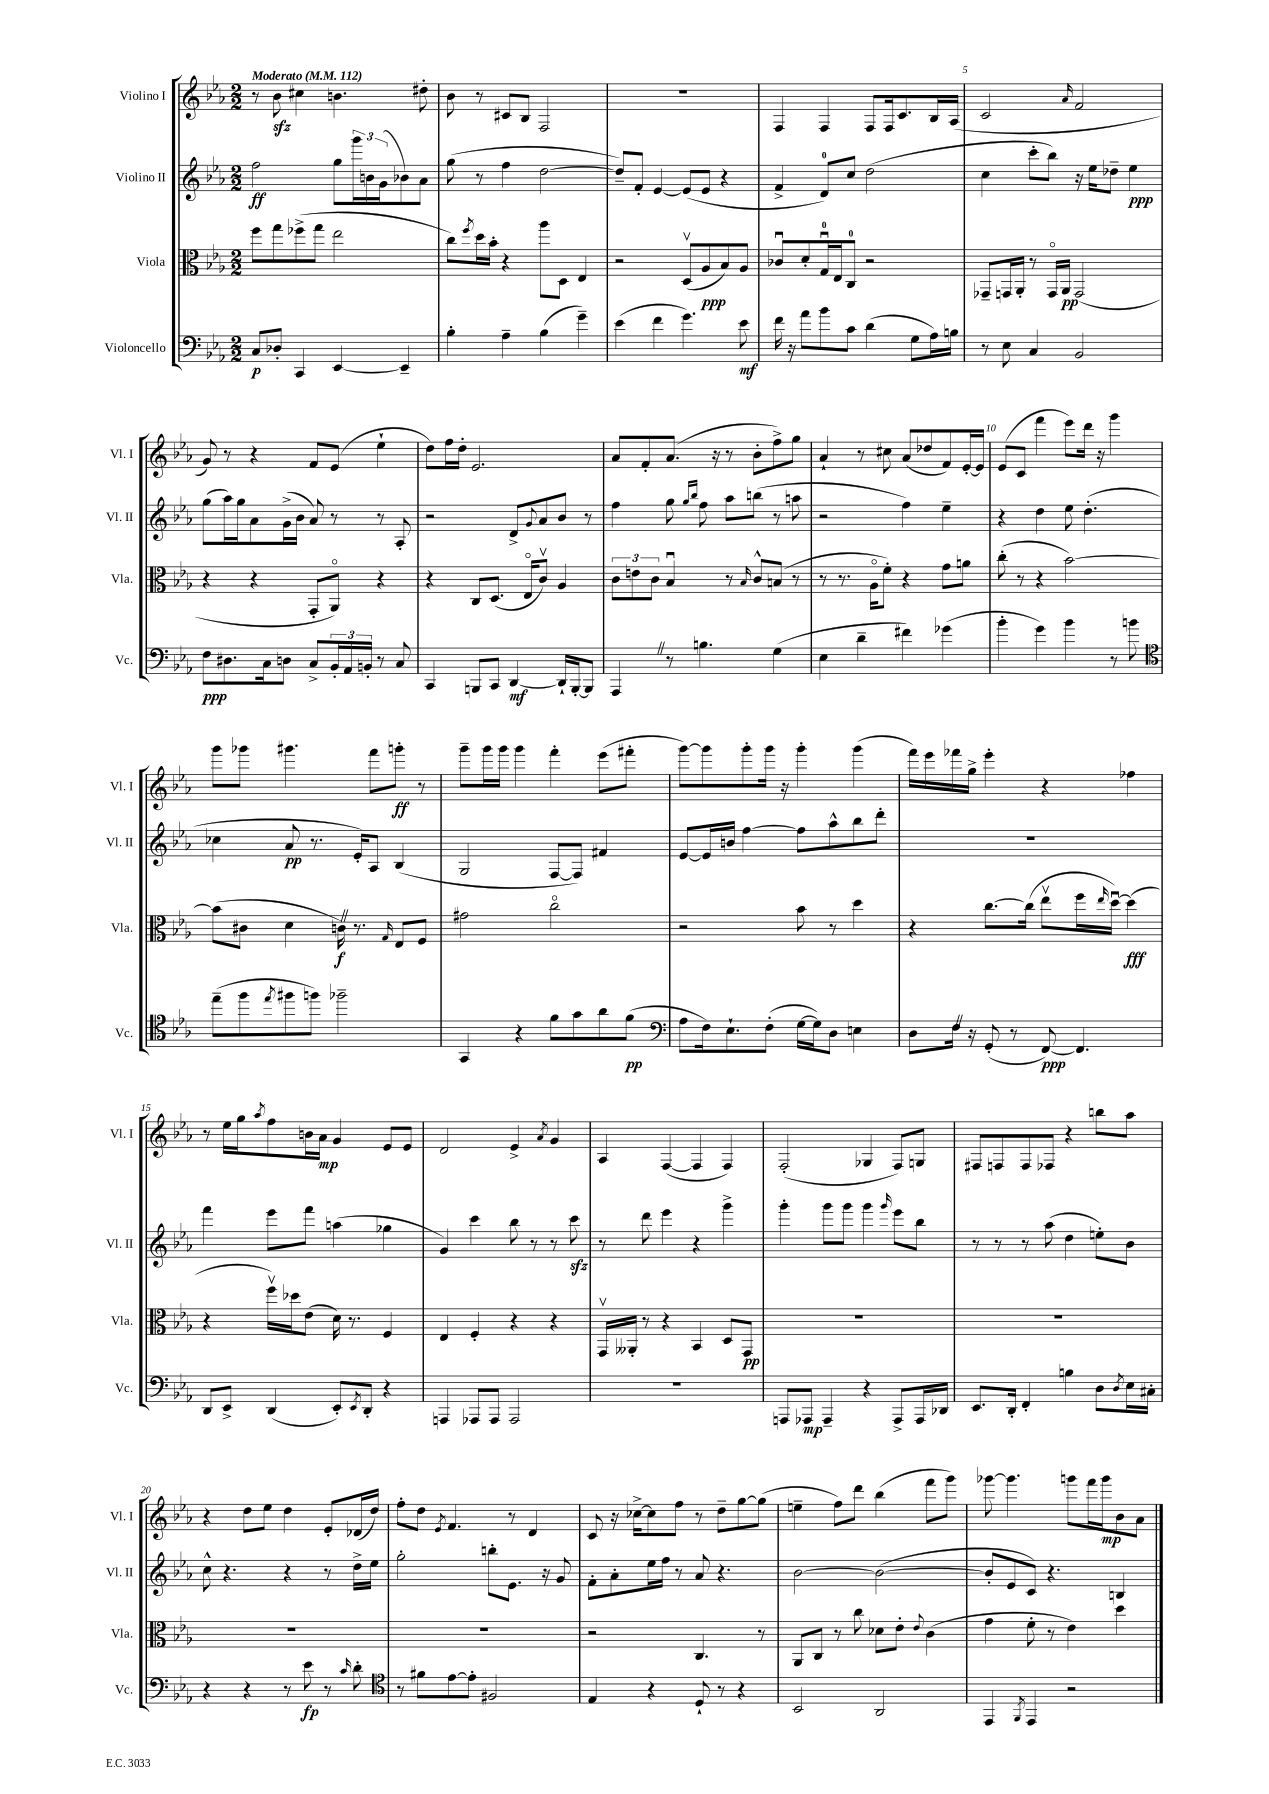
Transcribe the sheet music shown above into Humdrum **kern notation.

**kern	**kern	**kern	**kern
*staff4	*staff3	*staff2	*staff1
*clefF4	*clefC3	*clefG2	*clefG2
*k[b-e-a-]	*k[b-e-a-]	*k[b-e-a-]	*k[b-e-a-]
*M2/2	*M2/2	*M2/2	*M2/2
*MM112	*MM112	*MM112	*MM112
8C	8ff	2ff	8r
8D-'	8gg	.	8b-
4CC	(8ff-^	.	4cc#
.	8gg	.	.
[4EE-	2ee-	8gg	4.b
.	.	24ggg	.
.	.	24b	.
.	.	(24g	.
4EE-~]	.	8b-)	.
.	.	8a-	8dd#'
=	=	=	=
4B-'	8cc)	(8gg	8b-
.	8qff	.	.
.	16dd	8r	8r
.	16b-'	.	.
4A-~	4r	4ff	8c#
.	.	.	8B-
(4B-	8aa-	[2dd	2F
.	8D	.	.
4g~)	4E-	.	.
=	=	=	=
(4e-	2r	8dd~])	1r
.	.	8f'	.
4f	.	[4e-	.
4.g)	(8Dv	(8e-]	.
.	8A-	8e-	.
.	8B-)	4r	.
8e-	8A-	.	.
=	=	=	=
16f	8c-u	4f^	4F
16r	.	.	.
8a-	8d'	.	.
8b-	16Gu	8d)	4F
.	16E-	.	.
8c	8C	8cc	.
(4d	2r	(2dd	8F
.	.	.	16F
.	.	.	8.c
8G	.	.	.
16A-)	.	.	16B-
16B	.	.	(16A-
=	=	=	=
8r	8GG-~	4cc	2c
8E-	16GG	.	.
.	16AA-'	.	.
4C	8r	8ccc'	.
.	16GGo	8bb-)	.
.	16AA-	.	.
.	.	.	16qqa-
2BB-	(2GG	16r	2f
.	.	16ee-	.
.	.	8dd-~	.
.	.	4ee-	.
=	=	=	=
8F	4r	(8gg	8g)
8.D#	.	16aa-)	8r
.	.	16gg	.
.	4r	8a-	4r
16C	.	.	.
8D	.	(16g^	.
.	.	16b-	.
8C^	8GG'	8a-)	8f
24BB-'	8AA-o)	8r	(8e-
24AA-	.	.	.
24BB'	.	.	.
8r	4r	8r	4ee-`
8C	.	8A-'	.
=	=	=	=
4CC	4r	2r	8dd)
.	.	.	16ff
.	.	.	16dd'
8BBB	8C	.	2.e-
8CC	(8.D	.	.
[4DD	.	8d^	.
.	16E-o	.	.
.	.	8qqg	.
.	8cv)	8a-	.
16DD`]	4A-	8b-	.
[16BBB'	.	.	.
8BBB]	.	8r	.
=	=	=	=
4AAA-	12c	4ff	8a-
.	12e	.	.
.	.	.	8f'
.	12c	.	.
8r	4B-u	8gg	(8.a-
.	.	16qqgg	.
.	.	16qqbb-	.
4.B	.	8ff	.
.	.	.	16r
.	8r	8aa-	8r
.	16qqB-	.	.
.	8c^^	(8bb	8b-'
(4G	(8B	8r	8ff^)
.	8r	8aa	8gg
=	=	=	=
4E-	8r	2r	4a-`
.	8.r	.	.
4d~	.	.	8r
.	16A-o	.	.
.	8f')	.	8cc#
4f#)	4r	4ff)	(8a-
.	.	.	8dd-
(4g-	8g	4ee-~	8f)
.	8a	.	[16e-'
.	.	.	16e-]
=	=	=	=
4b-'	(8cc'	4r	(8e-
.	8r	.	8c
4g)	4r	4dd	4fff
4b-	[2b-)	8ee-	8eee-)
.	.	(4.dd'	16ddd
.	.	.	16r
8r	.	.	4ggg
8b	.	.	.
=	=	=	=
*clefC4	*	*	*
(8ee-~	(8b-]	4cc-	8ggg
8ff	8c#	.	8ggg-
8qee-	.	.	.
8ff#	4d	8a-	4.ggg#
8ff)	.	8.r	.
2ff-~	16c)	.	.
.	8.r	16e-')	.
.	.	8A-	8fff
.	16qqG	.	.
.	8E-	(4B-	8ggg'
.	8F	.	8r
=	=	=	=
4GG	2g#	2G	8ggg~
.	.	.	16ggg
.	.	.	16ggg
4r	.	.	4ggg
8f	2cco	[8F	4fff'
8g	.	8F])	.
8a-	.	4f#	(8eee-
(8f	.	.	8fff#'
=	=	=	=
*clefF4	*	*	*
8A-	2r	[8e-	[8ggg)
16F)	.	16e-]	8ggg]
8.E-`	.	16b	.
.	.	[4ff	8ggg'
(8F'	.	.	16ggg
.	.	.	16r
[16G	8b-	8ff]	4ggg'
16G])	.	.	.
8D	8r	8aa-^^	.
4E	4dd	8bb-	(4ggg
.	.	8ddd'	.
=	=	=	=
8D	4r	1r	16fff)
.	.	.	16eee-
16F	.	.	16fff-
16r	.	.	16gg^
(8GG'	[8.cc	.	4eee-'
8r	.	.	.
.	(16cc]	.	.
[8FF)	8ee-v	.	4r
4.FF]	16ff	.	.
.	16qqee-	.	.
.	[16ddu)	.	.
.	(4dd]	.	4ff-
=	=	=	=
8DD	4r	4fff	8r
8EE-^	.	.	16ee-
.	.	.	16gg
.	.	.	8qaa-
(4DD	16ffv)	8eee-	8ff
.	16dd-	.	.
.	(8e-	8fff	16b
.	.	.	16a-
8EE-')	16d)	(4aa	4g
.	8.r	.	.
8qEE-	.	.	.
8DD'	.	.	.
4r	4F	4gg-	8e-
.	.	.	8e-
=	=	=	=
4AAA	4E-	4g)	2d
8AAA-	4F'	4ccc	.
8AAA-	.	.	.
2AAA-	4r	8bb-	4e-^
.	.	8r	.
.	.	.	8qa-
.	4r	8r	4g
.	.	8ccc	.
=	=	=	=
1r	16GGv	8r	4A-
.	16AA--'	.	.
.	8r	8ddd	.
.	4r	4eee-	([4F
.	4BB-	4r	4F]
.	8D	4ggg^	4F)
.	8GG	.	.
=	=	=	=
8AAA	1r	4ggg'	(2F'
8AAA-	.	.	.
4AAA-~	.	8ggg	.
.	.	8ggg	.
4r	.	4ggg	4G-
.	.	16qqggg	.
8AAA-^	.	8eee-	8F)
16AAA-	.	8bb-	8G
16DD-	.	.	.
=	=	=	=
8.EE-	1r	8r	8F#
.	.	8r	8F
16DD'	.	.	.
4FF'	.	8r	8F
.	.	(8aa-	8F-
4B	.	4dd	4r
8D	.	8ee')	8bb
8qD	.	.	.
16E-	.	8b-	8aa-
16C#'	.	.	.
=	=	=	=
4r	1r	8cc^^	4r
.	.	4.r	.
4r	.	.	8dd
.	.	.	8ee-
8r	.	4r	4dd
8e-	.	.	.
8r	.	8r	8e-'
16qqc	.	.	.
8d'	.	16dd^	(16d-
.	.	16ee-	16dd)
=	=	=	=
*clefC4	*	*	*
8r	1r	2gg'	8ff'
8f#	.	.	8dd
.	.	.	8qe-
[8e-	.	.	4.f
8e-']	.	.	.
2F#	.	8bb'	.
.	.	8.e-	8r
.	.	.	4d
.	.	16r	.
.	.	8g	.
=	=	=	=
4E-	2r	8f'	8c
.	.	8a-'	16r
.	.	.	[16cc-^
4r	.	16ee-	8cc-]
.	.	16ff	.
.	.	8r	8ff
8D`	4.C	8a-	8r
8r	.	4.r	8dd~
4r	.	.	[8gg
.	8r	.	(8gg]
=	=	=	=
2BB-	8AA-	[2b-	4ee~
.	8C	.	.
.	8r	.	8ff)
.	8cc	.	8ddd
2AA-	8d-	(2b-_	(4bb-
.	8e-'	.	.
.	8qqe-	.	.
.	(4c	.	8fff
.	.	.	8ggg)
=	=	=	=
4EE-	4g	8b-']	[8ggg-
.	.	8e-	4.ggg-]
8qFF	.	.	.
4EE-	8f'	8c)	.
.	8r	4.r	.
2r	4e-)	.	8ggg
.	.	.	16fff
.	.	.	16ggg
.	4dd	4B	8b-
.	.	.	8a-
==	==	==	==
*-	*-	*-	*-
